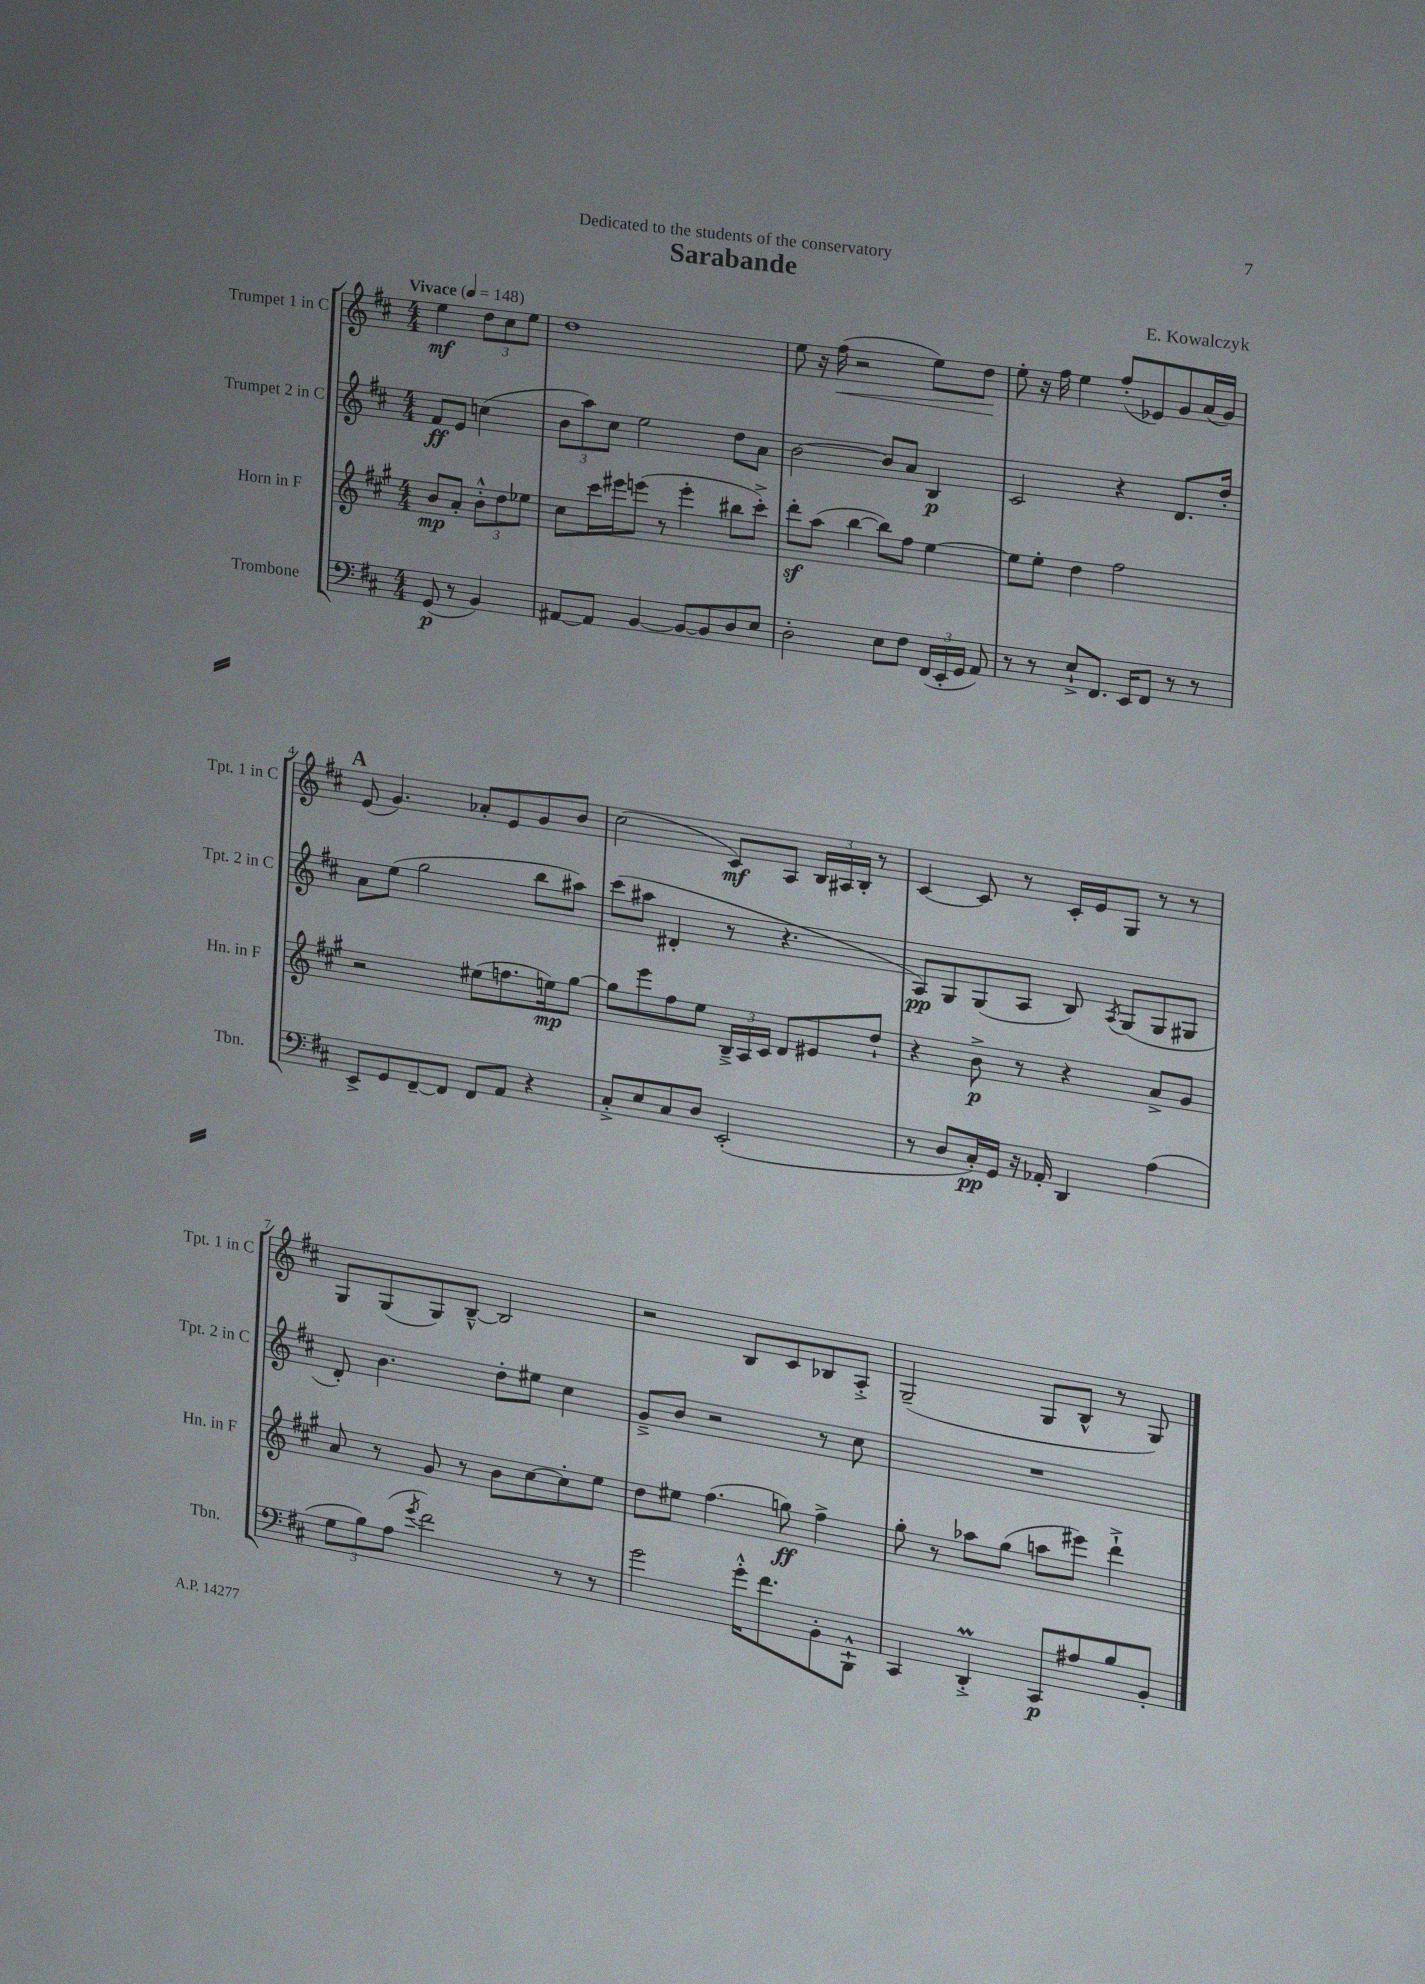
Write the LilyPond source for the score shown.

\header { title = "Sarabande" composer = "E. Kowalczyk" dedication = "Dedicated to the students of the conservatory" }
<<
\new StaffGroup <<
\new Staff = "s0" \with { instrumentName = "Trumpet 1 in C" shortInstrumentName = "Tpt. 1 in C" } {
    \clef treble \key d \major \numericTimeSignature \time 4/4 \partial 2 \tempo "Vivace" 4 = 148
    \autoBeamOff e''4\mf \tuplet 3/2 { d''8[ cis''8 e''8] } |
    d''1 |
    e''8 r16 fis''16\<( r2 e''8[) d''8]\! |
    e''8-. r16 fis''16 e''4 fis''8[-.( ees'8) g'8 a'16( g'16]) |
    \mark \markup { \bold "A" } e'8( g'4.) aes'8[-. e'8 g'8 b'8] |
    cis''2( cis'8[\mf) a8] \tuplet 3/2 { b16[ ais16 b16]-. } r8 |
    cis'4~ cis'8 r8 cis'16[-. e'16 g8] r8 r8 |
    g8[ g8( g8) b8]~---^ b2 |
    r2 b8[ cis'8 bes8 a8]-.-> |
    g2--( g8[ b8]-^ r8 g8) \bar "|." |
}
\new Staff = "s1" \with { instrumentName = "Trumpet 2 in C" shortInstrumentName = "Tpt. 2 in C" } {
    \clef treble \key d \major \numericTimeSignature \time 4/4 \partial 2
    \autoBeamOff fis'8[\ff e'8] c''4( |
    \tuplet 3/2 { b'8[ a''8) cis''8] } e''2 d''8[ a'8] |
    b'2~ b'8[ a'8] b4\p |
    cis'2 r4 d'8.[ d''16]-. |
    \mark \markup { \bold "A" } a'8[ e''8]( g''2 b''8[ ais''8]) |
    cis'''8[( ais''8] dis'4-. r8 r4. |
    a8[\pp) g8 g8( a8] b8) \acciaccatura { a8 } g8[( g8 gis8] |
    d'8-.) b'4. d''8[-. eis''8] cis''4 |
    g'8[---> b'8] r2 r8 cis''8 |
    R1 \bar "|." |
}
\new Staff = "s2" \with { instrumentName = "Horn in F" shortInstrumentName = "Hn. in F" } {
    \clef treble \key a \major \numericTimeSignature \time 4/4 \partial 2
    \autoBeamOff b'8[\mp a'8]-. \tuplet 3/2 { b'8[-.-^ d''8 ees''8] } |
    cis''8[ cis'''16 eis'''16 e'''8]( r8 e'''4-. bis''8[ cis'''8]-.->) |
    d'''8[-.\sf a''8]( b''4~ b''8[) fis''8] e''4~ |
    e''8[ e''8]-. d''4 fis''2 |
    \mark \markup { \bold "A" } r2 eis''8[( f''8. e''16\mp) gis''8]~ |
    gis''8[ e'''8 fis''8 e''8] \tuplet 3/2 { b16[---> a16 cis'16] } d'8[ eis'8 d''8]-! |
    r4 b'8->\p r8 r4 a'8[-> gis'8] |
    a'8 r8 gis'8 r8 b'8[ cis''8~ cis''8-. e''8] |
    d''8[ eis''8] fis''4.( g''8\ff) fis''4-> |
    gis''8-. r8 aes''8[ gis''8]( a''8[ eis'''8]) d'''4-!-> \bar "|." |
}
\new Staff = "s3" \with { instrumentName = "Trombone" shortInstrumentName = "Tbn." } {
    \clef bass \key d \major \numericTimeSignature \time 4/4 \partial 2
    \autoBeamOff g,8\p( r8 b,4) |
    ais,8[~ ais,8] b,4~ b,8[~ b,8 d8 e8] |
    d2-. e8[ fis8] \tuplet 3/2 { fis,16[( e,16-. g,16] } a,8) |
    r8 r8 e8[-!-> fis,8.] e,16[ fis,8] r8 r8 |
    \mark \markup { \bold "A" } e,8[-> g,8 fis,8~-- fis,8] fis,8[ a,8] r4 |
    cis8[-.-> e8 cis8 d8] e,2-.( |
    r8 d8[ cis16-.\pp) g,16] r16 aes,16-. d,4 a4( |
    \tuplet 3/2 { g8[ b8) a8]( } \acciaccatura { g'8 } fis'2) r8 r8 |
    g'2 g'16[-.-^ fis'8. b,8-. b,,8]-!-^ |
    cis,4 d,4-.->\prall cis,8[\p ais8 b8 b,8]-. \bar "|." |
}
>>
>>
